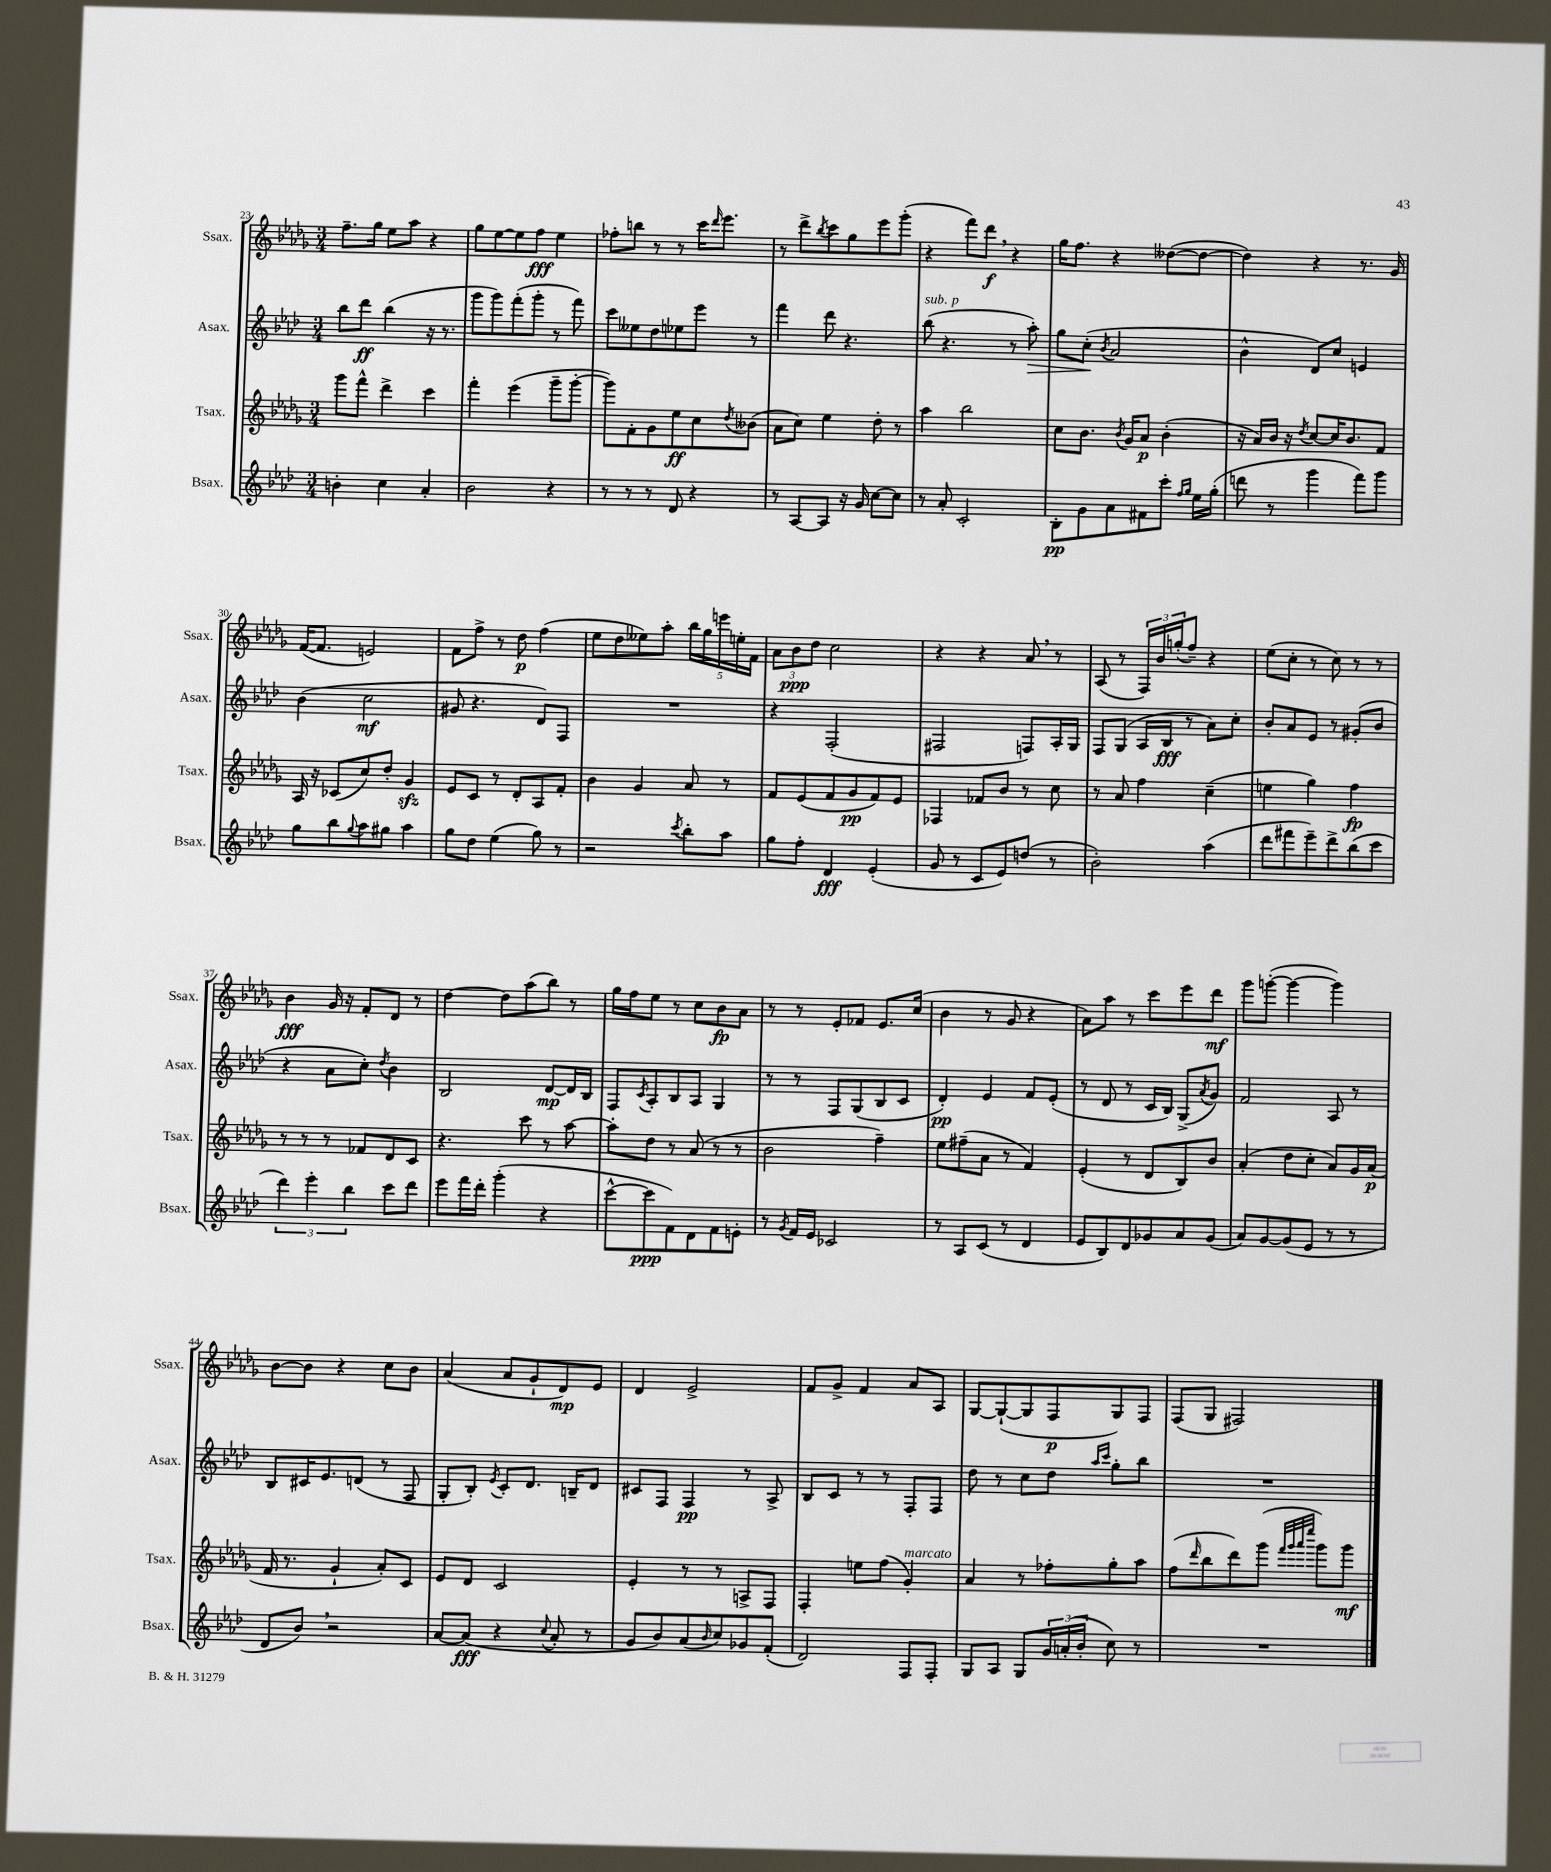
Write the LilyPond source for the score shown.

<<
\new StaffGroup <<
\new Staff = "s0" \with { instrumentName = "Ssax." shortInstrumentName = "Ssax." } {
    \clef treble \key des \major \numericTimeSignature \time 3/4
    f''8.-- ges''16 ees''8 aes''8 r4 |
    ges''8 ees''8~ ees''8 f''8\fff ees''4 |
    fes''8-. b''8 r8 r8 c'''16 \grace { des'''16 } ees'''8. |
    r8 des'''8-> \acciaccatura { bes''8 } c'''8 ges''8 ees'''8 ges'''8-.( |
    r4 f'''8) des'''8\f \breathe r4 |
    ges''16 f''8. r4 deses''8~( deses''8~ |
    deses''4) r4 r8. ges'16 |
    f'16~( f'8. e'2) |
    f'8 f''8-> r8 des''8\p f''4( |
    ees''8 des''8 eeses''8) aes''8-. \tuplet 5/4 { bes''16 ges''16 e'''16 e''16-. f'16 } |
    \tuplet 3/2 { aes'8 bes'8\ppp des''8 } c''2 |
    r4 r4 aes'8 \breathe r8 |
    aes8( r8 \tuplet 3/2 { f16) bes'16 g''16-.( } f''8--) r4 |
    ees''8( c''8-. r8 c''8) r8 r8 |
    bes'4\fff ges'16 r16 f'8-. des'8 r8 |
    des''4~ des''8 aes''8( bes''8) r8 |
    ges''16 f''16 ees''8 r8 c''8 bes'8\fp aes'8 |
    r8 r8 ees'8-. fes'8 ees'8. c''16( |
    bes'4 r8 ges'8 r4 |
    aes'8) aes''8 r8 c'''8 ees'''8 des'''8\mf |
    ges'''8 g'''8~-.( g'''4~ g'''4) |
    bes'8~ bes'8 r4 c''8 bes'8 |
    aes'4( aes'8 ges'8-! des'8\mp) ees'8 |
    des'4 ees'2-> |
    f'8 ges'8-> f'4 aes'8 aes8 |
    ges8~ ges8~-!( ges8 f8\p ges8) f8 |
    f8( ges8 fis2) \bar "|." |
}
\new Staff = "s1" \with { instrumentName = "Asax." shortInstrumentName = "Asax." } {
    \clef treble \key aes \major \numericTimeSignature \time 3/4
    bes''8 des'''8\ff bes''4( r16 r8. |
    g'''8 g'''8) f'''8-.( g'''8-. r8 f'''8) |
    c'''8 eeses''8 des''8 ees''8 ees'''8 r8 |
    f'''4 des'''8 r4. |
    bes''8^\markup { \italic "sub. p" }( r4. r8 aes''8-.\>) |
    g''8 c''8-.\!( \acciaccatura { bes'8 } aes'2 |
    bes'4-^ des'8) c''8 e'4 |
    bes'4( c''2\mf |
    gis'8 r4. des'8) f8 |
    R2. |
    r4 f2-.( |
    fis2 f8) aes16-. g16 |
    f8 g8( aes16 bes16\fff r8 aes'8) c''8-. |
    bes'8-. aes'8 ees'8 r8 gis'8-.( bes'8 |
    r4 aes'8 c''8-.) \acciaccatura { des''8 } bes'4 |
    bes2 des'8~\mp des'16 bes16 |
    f8 \acciaccatura { c'8 } aes8-. bes8 aes8 g4 |
    r8 r8 f8 g8( bes8 c'8 |
    des'4-.\pp) ees'4 f'8 ees'8-.( |
    r8 des'8 r8 c'16 bes16) g8->( \acciaccatura { aes'8 } g'8) |
    f'2 aes8 r8 |
    bes8 cis'16 ees'8. d'8( r8 f8 |
    g8-. bes8-.) \acciaccatura { ees'8 } c'8-. des'8. b16-- des'8 |
    cis'8 f8 f4\pp r8 aes8-> |
    bes8 c'8 r8 r8 f8-. f8 |
    des''8 r8 c''8 des''8 \grace { aes''16 c'''16 } g''8-. bes''8 |
    R2. \bar "|." |
}
\new Staff = "s2" \with { instrumentName = "Tsax." shortInstrumentName = "Tsax." } {
    \clef treble \key des \major \numericTimeSignature \time 3/4
    ges'''8 f'''8-^ des'''4-> c'''4 |
    f'''4-. ees'''4( ges'''8-- ges'''8~-. |
    ges'''8) f'8-. ges'8 ees''8\ff c''8 \acciaccatura { des''8 } beses'8( |
    aes'8 c''8) ees''4 des''8-. r8 |
    aes''4 bes''2 |
    c''8 bes'8. \acciaccatura { bes'8 } ges'16 aes'8\p bes'4-.( |
    r16 aes'16) bes'16 r16 \acciaccatura { des''8 } c''8~ c''16 bes'8. f'8 |
    aes16 r16 ces'8( c''8) des''8-. ges'4\sfz |
    ees'8 c'8 r8 des'8-. aes8 f'8-. |
    bes'4 ges'4 aes'8 r8 |
    f'8 ees'8( f'8 ges'8\pp f'8) ees'8 |
    fes4 fes'8 bes'8 r8 c''8 |
    r8 aes'8 f''4 c''4--( |
    e''4 ges''4) f''4\fp |
    r8 r8 r8 fes'8 des'8 c'8 |
    r4. c'''8 r8 aes''8~ |
    aes''8-. des''8 r8 aes'8( r8 r8 |
    bes'2 f''4--) |
    ees''8 fis''8--( aes'8 r8 f'4) |
    ees'4-.( r8 des'8 bes8) bes'8 |
    aes'4-.( des''8 c''8-. aes'8) ges'16 aes'16\p( |
    f'16 r8. ges'4-! aes'8-.) c'8 |
    ees'8 des'8 c'2 |
    ees'4-. r8 r8 a8-> f8 |
    f4-. e''8 f''8( ges'4-.^\markup { \italic "marcato" }) |
    aes'4 r8 fes''8-. ges''8-. aes''8 |
    f''8( \grace { des'''16 } bes''8 des'''8) ges'''8( \grace { f'''32 ges'''32 aes'''32 ees''''32 } ges'''8) ges'''8\mf \bar "|." |
}
\new Staff = "s3" \with { instrumentName = "Bsax." shortInstrumentName = "Bsax." } {
    \clef treble \key aes \major \numericTimeSignature \time 3/4
    b'4-. c''4 aes'4-. |
    bes'2 r4 |
    r8 r8 r8 des'8 r4 |
    r8 aes8~ aes8 r16 g'16 c''8~ c''8 |
    r8 aes'8-. c'2-. |
    bes8-.\pp g'8 aes'8 fis'8 c'''8-. \grace { f''16 g''16 } ees''16 g''16-.( |
    d'''8 r8 g'''4 f'''8) g'''8 |
    g''8 bes''8 \appoggiatura { g''8 } aes''8 gis''8 aes''4 |
    g''8 des''8 ees''4( g''8) r8 |
    r2 \acciaccatura { c'''8 } bes''8-. aes''8 |
    g''8 f''8-. des'4\fff ees'4-.( |
    g'8 r8 c'8 ees'8) d''8( r8 |
    bes'2-.) aes''4( |
    des'''8 fis'''8 ees'''8--) des'''8-> bes''8( c'''8 |
    \tuplet 3/2 { des'''4) ees'''4-. bes''4 } c'''8 des'''8 |
    ees'''8 f'''16 des'''16-. g'''4-.( r4 |
    c'''8~-^ c'''8\ppp f'8) des'8 f'8 e'8-. |
    r8 \acciaccatura { g'8 } f'16 ees'16 ces'2 |
    r8 aes8 c'8( r8 des'4 |
    ees'8 bes8) des'8 ges'8 aes'8 ges'8( |
    aes'8) g'8~ g'8( ees'8 r8 r8 |
    des'8 bes'8) \breathe r2 |
    aes'8~ aes'8\fff( r4 \appoggiatura { c''8 } aes'8-. r8 |
    g'8 bes'8) aes'8( \grace { bes'16 } c''8) ges'8 f'8-.( |
    des'2) f8 f8-. |
    g8 aes8 g8 \tuplet 3/2 { g'16 a'16-.( bes'16-. } c''8) r8 |
    R2. \bar "|." |
}
>>
>>
\layout { \context { \Score currentBarNumber = #23 } }
